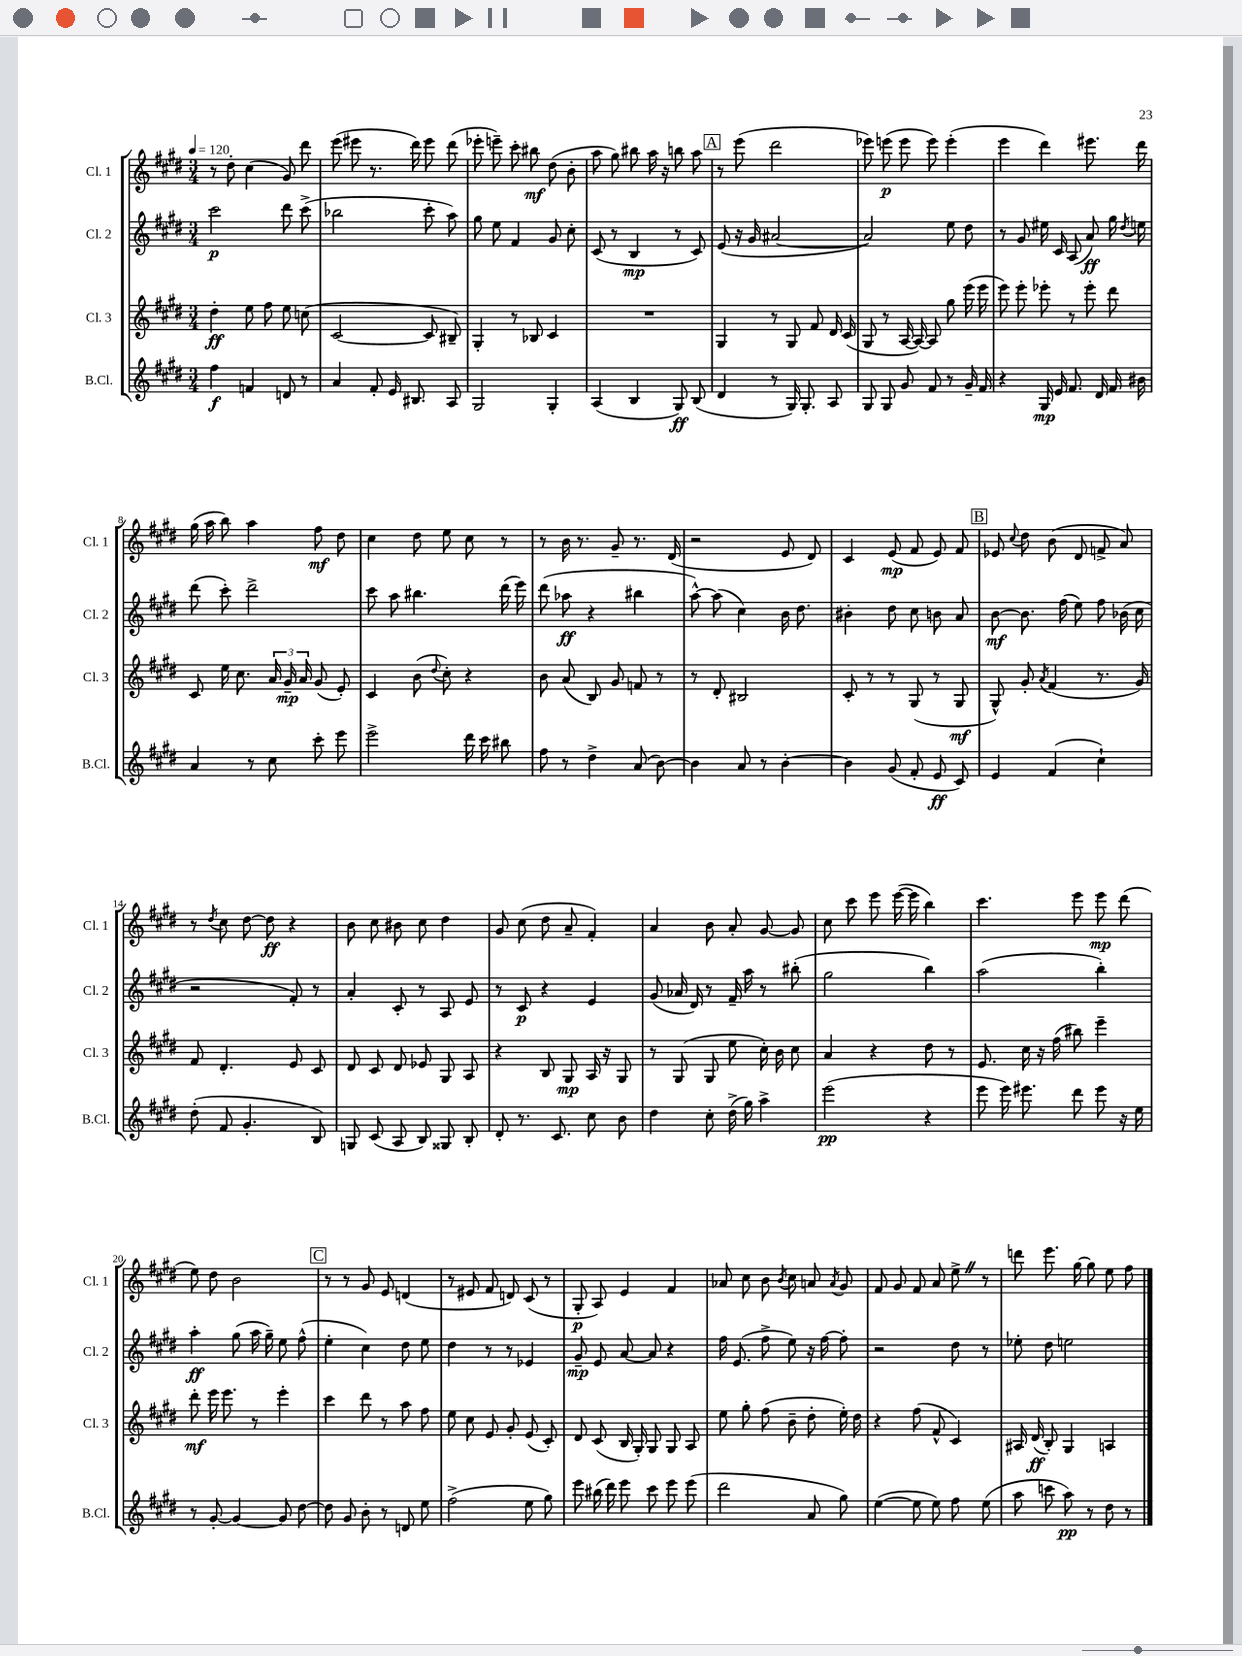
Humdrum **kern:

**kern	**kern	**kern	**kern
*staff4	*staff3	*staff2	*staff1
*clefG2	*clefG2	*clefG2	*clefG2
*k[f#c#g#d#]	*k[f#c#g#d#]	*k[f#c#g#d#]	*k[f#c#g#d#]
*M3/4	*M3/4	*M3/4	*M3/4
*MM120	*MM120	*MM120	*MM120
4ff#	4dd#'	2ccc#	8r
.	.	.	8dd#'
4f	8ee	.	(4cc#
.	8ff#	.	.
8d	8ee	8ddd#	8g#)
8r	(8cc	(8ccc#^	8ddd#
=	=	=	=
4a	[2c#	2bb-	(8eee
.	.	.	8eee#
8f#'	.	.	8.r
16e	.	.	.
8.B#	.	.	16ddd#)
.	8c#]	8ccc#'	8eee#
8A	8B#~)	8aa)	(8ddd#
=	=	=	=
2G#	4G#'	8gg#	8eee-'
.	.	8ee	8eee~)
.	8r	4f#	8ccc#'
.	8B-	.	8bb#
4G#'	4c#	8g#	(8dd#
.	.	8cc#'	8b'
=	=	=	=
(4A	2.r	(8c#	8aa
.	.	8r	8gg#)
4B	.	4B	8bb#
.	.	.	16aa
.	.	.	16r
8G#)	.	8r	8bb
(8B	.	8c#)	8aa
=	=	=	=
4d#	4G#	(8e	8r
.	.	16r	(8eee
.	.	16g#	.
8r	8r	[2a#	2ddd#
16G#)	8G#	.	.
8.G#'	.	.	.
.	8f#	.	.
8A	16d#	.	.
.	(16c#	.	.
=	=	=	=
8G#	8G#	2a#])	8eee-)
8G#	8r	.	(8eee
8g#	[16A	.	8eee
.	16A_)	.	.
8f#	8A]	.	8eee)
8r	8gg#	8ee	(4eee'
16g#~	(16eee	8dd#	.
16f#	16eee	.	.
=	=	=	=
4r	8eee)	8r	4eee
.	8eee'	8g#	.
16G#	8eee-'	16ee#	4ddd#)
16e	.	16c#	.
8.f#	8r	(8A	.
.	8eee-'	8a)	8.eee#
16d#	.	.	.
16f#	8ddd#	16gg#	.
.	.	8qdd#	.
16b#	.	16ee	16ddd#
=	=	=	=
4a	8c#	(8ddd#	(16gg#
.	.	.	16aa
.	16ee	8ccc#')	8bb)
.	8.cc#	.	.
8r	.	2ddd#^	4aa
8cc#	24a	.	.
.	24g#~	.	.
.	24a	.	.
8ccc#'	(8g#	.	8ff#
8eee	8e')	.	8dd#
=	=	=	=
2eee^	4c#	8ccc#	4cc#
.	.	8aa	.
.	(8b	4.bb#	8dd#
.	8qqdd#	.	.
.	8cc#')	.	8ee
16ddd#	4r	.	8cc#
16ccc#	.	.	.
8bb#	.	(16ddd#	8r
.	.	16eee)	.
=	=	=	=
8ff#	8b	(8ddd#	8r
8r	(8a	8aa-	16b
.	.	.	8.r
4dd#^	8B)	4r	.
.	8g#	.	8g#~
(8a	8f	4bb#	8.r
[8b)	8r	.	.
.	.	.	(16d#
=	=	=	=
4b]	8r	[8aa^^)	2r
.	8d#'	(8aa]	.
8a	2B#	4cc#)	.
8r	.	.	.
[4b'	.	16b	8e
.	.	8.dd#	.
.	.	.	8d#)
=	=	=	=
4b]	8c#'	4b#'	4c#
.	8r	.	.
(8g#	8r	8dd#	(8e
8f#'	(8G#	8cc#	8f#
8e	8r	8b	8e)
8c#)	8G#	8a	8f#
=	=	=	=
4e	8G#^^)	[8b	8e-
.	.	.	8qqcc#
.	8g#'	8.b]	8dd#
.	8qa	.	.
(4f#	(4f#	.	(8b
.	.	(16ff#	.
.	.	8ee)	8d#
4cc#`)	8.r	8ff#	8f^
.	.	(16b-	8a)
.	16g#)	16cc#	.
=	=	=	=
(8dd#'	8f#	2r	8r
.	.	.	8qdd#
8f#	4.d#'	.	8cc#
4.g#'	.	.	[8dd#
.	.	.	8dd#]
.	8e	8f#')	4r
8B)	8c#	8r	.
=	=	=	=
8G	8d#	4a'	8b
(8c#	8c#	.	8cc#
8A	8d#	8c#'	8b#
8B)	8e-	8r	8cc#
8G##	8G#	8A	4dd#
8B'	8A	8e	.
=	=	=	=
8d#'	4r	8r	8g#
8.r	.	8c#	(8cc#
.	8B	4r	8dd#
8.c#	.	.	.
.	8G#	.	8a~
8cc#	16A	4e	4f#')
.	16r	.	.
8b	8G#	.	.
=	=	=	=
4dd#	8r	(8g#	4a
.	(8G#	16a-	.
.	.	16d#)	.
8cc#'	8G#	8r	8b
(16dd#^	8ee	16f#~	8a'
16gg#)	.	16aa	.
4aa^	16cc#')	8r	[8g#
.	16b	.	.
.	8cc#	(8bb#'	8g#]
=	=	=	=
(2eee	4a	2gg#	8cc#
.	.	.	8ccc#
.	4r	.	8eee
.	.	.	([16eee
.	.	.	16eee]
4r	8dd#	4bb)	4bb)
.	8r	.	.
=	=	=	=
8eee	8.e	(2aa	4.ccc#
16eee)	.	.	.
8.eee#	16cc#	.	.
.	16r	.	.
.	(16ff#	.	.
8ddd#	8bb#)	.	8eee
8eee#	4eee~	4bb')	8eee
16r	.	.	(8ddd#
16ee	.	.	.
=	=	=	=
8r	8ddd#'	4aa'	8ee)
[8g#'	16eee	.	8dd#
.	8.eee	.	.
4g#_	.	(8gg#	2b
.	8r	16aa	.
.	.	16gg#~)	.
8g#]	4eee'	8ee	.
[8dd#	.	(8ff#^^	.
=	=	=	=
8dd#]	4ccc#	4ee'	8r
8g#	.	.	8r
8b'	8ddd#	4cc#)	8g#
8r	8r	.	8e
8d	8aa	8dd#	(4d
8ee	8ff#	8ee	.
=	=	=	=
(2ff#^	8ee	4dd#	8r
.	8cc#	.	8e#
.	8e	8r	8f#
.	8g#'	8r	8d)
8ee	(8e	4e-	(8c#
8gg#)	8c#')	.	8r
=	=	=	=
8eee	8d#	8g#~	8G#'
(16bb#	(8c#	8e	8A)
16ddd#)	.	.	.
8eee	16B	[8a	4e
.	16G#')	.	.
8ccc#	8G#	8a]	.
8eee	8G#	4r	4f#
(8eee	8A	.	.
=	=	=	=
2ddd#	8ee	16ff#	8a-
.	.	(8.e	.
.	8gg#'	.	8cc#
.	(8ff#	8ff#^	8b
.	.	.	8qb
.	8b~	8ee)	8cc#
8a	8dd#'	16r	8a
.	.	[16ff#	.
.	.	.	8qa
8gg#)	16ee')	8ff#']	8g#
.	16dd#	.	.
=	=	=	=
([4ee	4r	2r	8f#
.	.	.	8g#
8ee]	(8ff#	.	8f#
8ee)	8f#^^	.	8a
8ff#	4c#)	8dd#	8ee^
(8ee	.	8r	8r
=	=	=	=
8aa	16A#	8ee-'	8ddd
.	(16d#	.	.
8ccc	8B')	8dd#	8.eee
8aa)	4G#	2ee	.
.	.	.	[16gg#
8r	.	.	8gg#]
8dd#	4A	.	8ee
8r	.	.	8ff#
==	==	==	==
*-	*-	*-	*-
